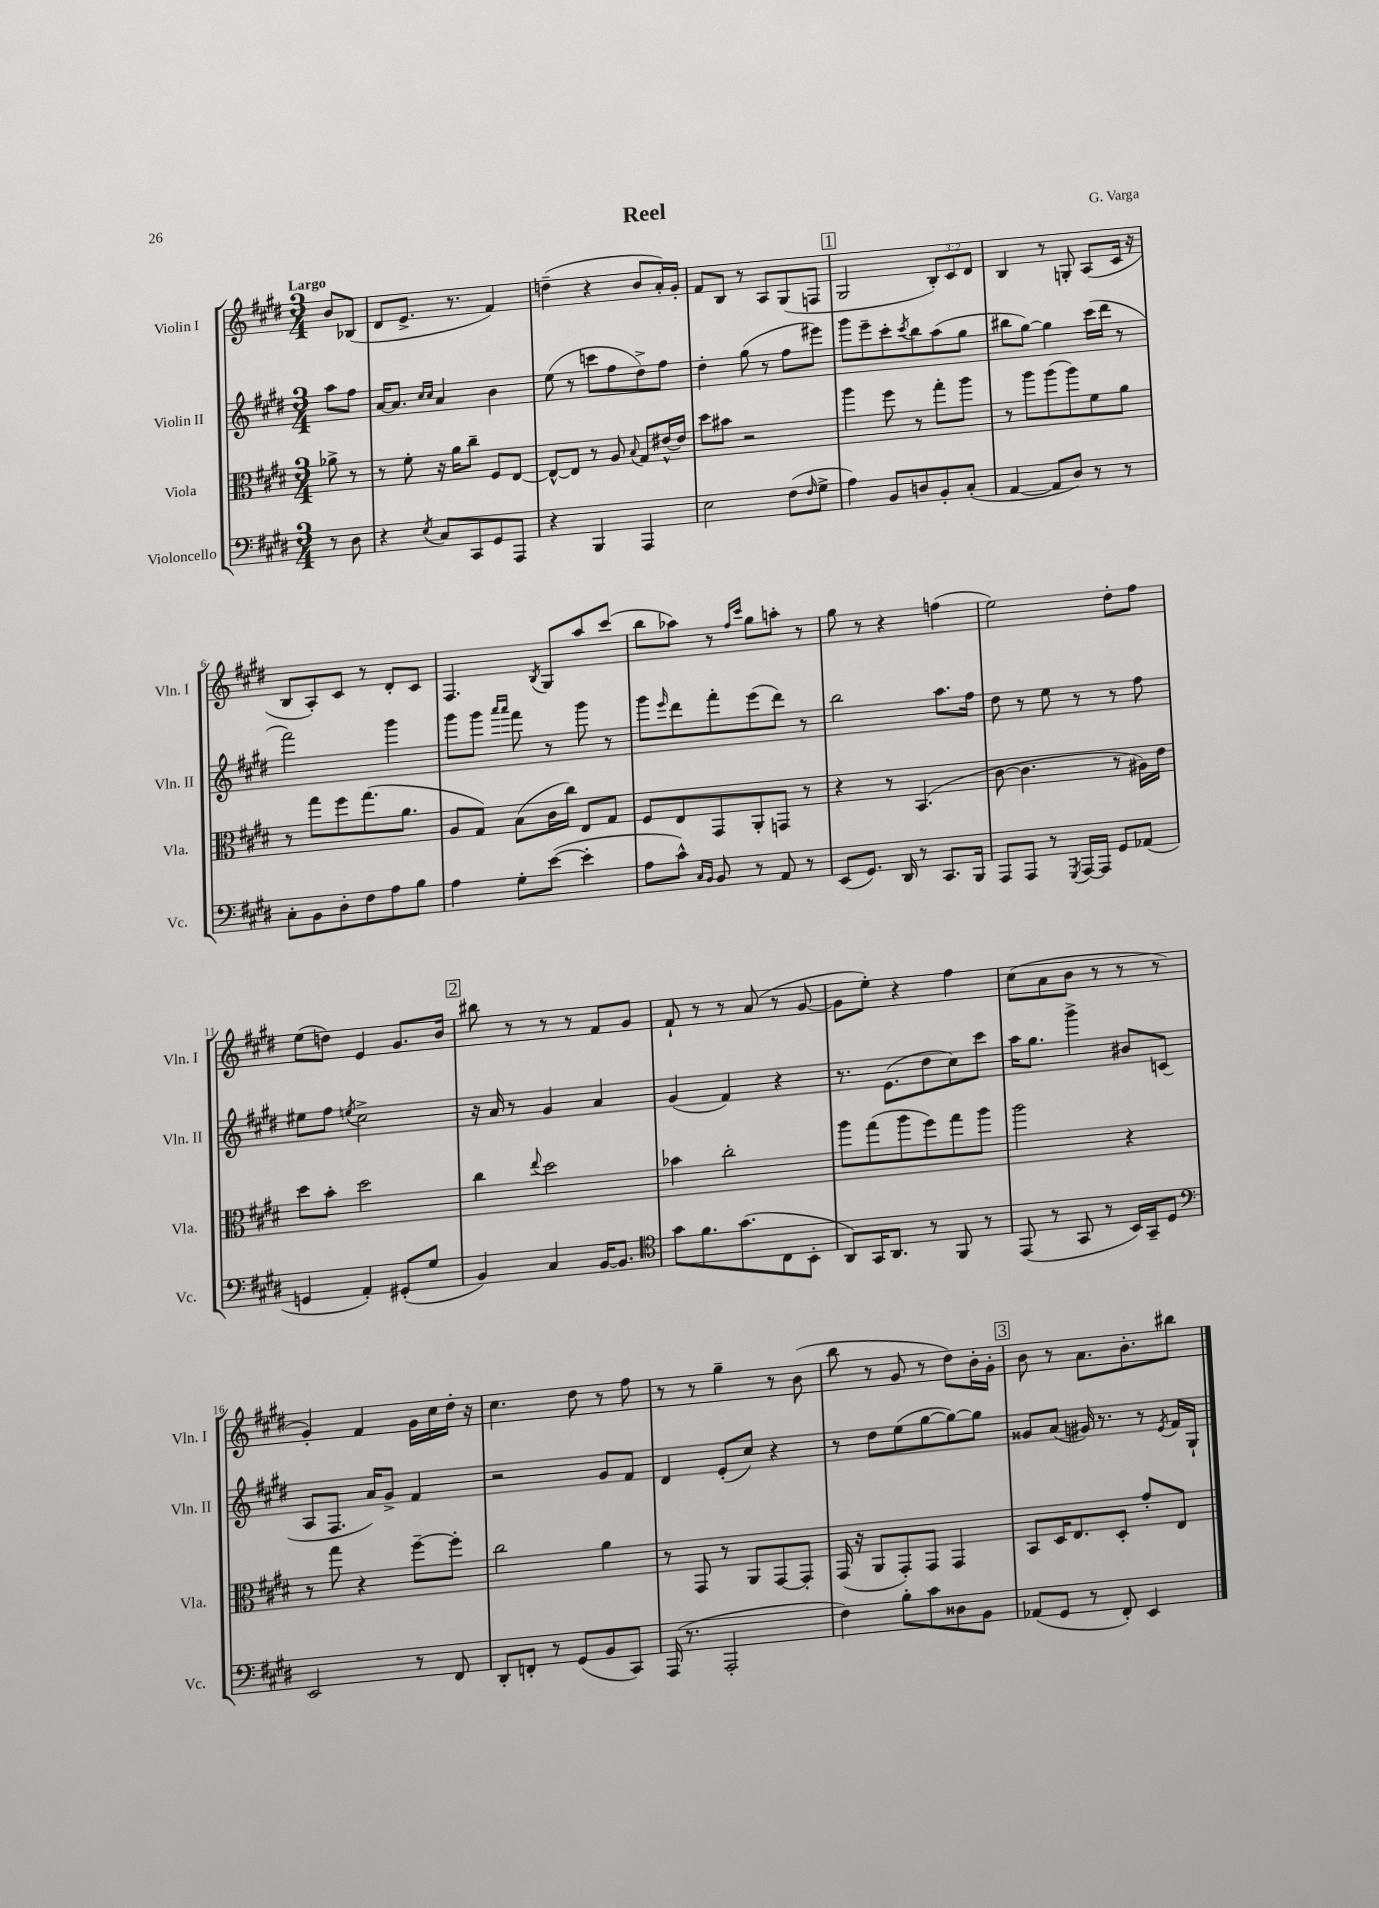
\header { title = "Reel" composer = "G. Varga" }
<<
\new StaffGroup <<
\new Staff = "s0" \with { instrumentName = "Violin I" shortInstrumentName = "Vln. I" } {
    \clef treble \key e \major \numericTimeSignature \time 3/4 \override Staff.TupletNumber.text = #tuplet-number::calc-fraction-text \partial 4 \tempo "Largo"
    b'8 bes8( |
    dis'8 e'8.-> r8. fis'4) |
    d''4--( r4 b'8 a'16-.) gis'16-. |
    fis'8 b8 r8 a8 gis8( f8 |
    \mark \markup { \box "1" } gis2 \tuplet 3/2 { b8-.) cis'8 dis'8 } |
    b4 r8 g8-. a8( cis'16 r16 |
    b8 a8-.) cis'8 r8 dis'8-. cis'8 |
    fis4. \acciaccatura { b8 } gis8 a''8 cis'''8( |
    b''8 aes''8) r8 \grace { fis''16 cis'''16 } gis''8 a''8-. r8 |
    gis''8 r8 r4 f''4( |
    e''2) dis''8-. fis''8 |
    e''8( d''8) e'4 gis'8. b'16 |
    \mark \markup { \box "2" } bis''8 r8 r8 r8 fis'8 gis'8 |
    fis'8-! r8 r8 a'8( r8 gis'8~ |
    gis'8 e''8-.) r4 fis''4 |
    cis''8( a'8 b'8 r8 r8 r8 |
    gis'4-.) fis'4 gis'16 cis''16 dis''16-. r16 |
    cis''4. dis''8 r8 fis''8 |
    r8 r8 gis''4-- r8 b'8( |
    b''8 r8 gis'8 r8 dis''8) b'16-. gis'16-. |
    \mark \markup { \box "3" } b'8 r8 a'8. b'8.-. bis''8 \bar "|." |
}
\new Staff = "s1" \with { instrumentName = "Violin II" shortInstrumentName = "Vln. II" } {
    \clef treble \key e \major \numericTimeSignature \time 3/4 \partial 4
    a''8 fis''8 |
    a'16~ a'8. \grace { cis''16 cis''16 } a'4 b'4 |
    e''8( r8 c'''8 fis''8 dis''8->) fis''8 |
    dis''4-. gis''8( r8 fis''8 eis'''8) |
    \mark \markup { \box "1" } gis'''8 e'''8-- cis'''8-. \acciaccatura { cis'''8 } b''8 a''8( gis''8 |
    bis''8 gis''8~) gis''4 cis'''16( dis'''16 r8 |
    fis'''2) gis'''4 |
    gis'''8 gis'''8 \grace { a'''16 a'''16 } fis'''8 r8 gis'''8 r8 |
    gis'''8 \grace { e'''16 } dis'''8 fis'''8-. e'''8( dis'''8) r8 |
    b''2 a''8. fis''16 |
    dis''8 r8 e''8 r8 r8 fis''8 |
    eis''8 fis''8 \acciaccatura { e''8 } cis''2-> |
    \mark \markup { \box "2" } r16 a'16 r8 gis'4 a'4 |
    gis'4( fis'4) r4 |
    r8. e'8.( dis''8 cis''8) cis'''8 |
    a''16 gis''8. gis'''4-> bis'8 c'8( |
    a8 fis8. a'16) gis'8-> fis'4 |
    r2 gis'8 fis'8 |
    dis'4 e'8-.( cis''8) r4 |
    r8 dis''8 e''8( gis''8~ gis''8~) gis''8 |
    \mark \markup { \box "3" } gisis'8 a'8( gis'16) r8. r8 \acciaccatura { e'8 } fis'16 gis16-! \bar "|." |
}
\new Staff = "s2" \with { instrumentName = "Viola" shortInstrumentName = "Vla." } {
    \clef alto \key e \major \numericTimeSignature \time 3/4 \partial 4
    aes'8-> r8 |
    r8 fis'8-. r16 a'16 cis''8-- fis8 e8~ |
    e8~-^ e8 r8 a8 \appoggiatura { b8 } gis8 eis'16~-^ eis'16 |
    dis''8 bis'8 r2 |
    \mark \markup { \box "1" } a''4 fis''8 r8 gis''8-. a''8 |
    r8 a''8 a''8( a''8) fis'8 a'8 |
    r8 gis''8 fis''8 gis''8.( a'8. |
    a8 gis8) b8( cis'16 cis''16) e8 gis8 |
    fis8 e8 gis,8 a,8-. g,8 r8 |
    r4 r8 b,4.( |
    cis'8~ cis'4. r8 ais16) e'16 |
    dis''8 b'8-. dis''2 |
    \mark \markup { \box "2" } cis''4 \appoggiatura { e''8 } dis''2 |
    bes'4 cis''2-. |
    a''8 gis''8( a''8 fis''8) gis''8 a''8 |
    a''2 r4 |
    r8 gis''8 r4 fis''8~-- fis''8-. |
    cis''2 a'4 |
    r8 gis,8 r8 a,8 gis,8~ gis,8-. |
    gis,16( r16 a,8 gis,8-.) gis,8 gis,4 |
    \mark \markup { \box "3" } b,8 dis16 e8. dis8-. gis'8-. e8 \bar "|." |
}
\new Staff = "s3" \with { instrumentName = "Violoncello" shortInstrumentName = "Vc." } {
    \clef bass \key e \major \numericTimeSignature \time 3/4 \partial 4
    r8 dis8 |
    r4 \acciaccatura { e8 } cis8 cis,8 gis,8 a,,8 |
    r4 b,,4 a,,4 |
    e2 fis8( \grace { fis16 } gis8-> |
    \mark \markup { \box "1" } a4) b,8 d8 b,8-. cis8-.( |
    a,4~ a,8 dis8) r8 r8 |
    cis8-. b,8 dis8-. fis8 a8 b8 |
    a4 gis8-. e'8~( e'4-. |
    a8 cis'8-^) \grace { cis16 b,16 } b,8 r8 a,8 r8 |
    e,8( gis,8.) dis,16 r8 cis,8. b,,16 |
    a,,8 a,,8 r8 \acciaccatura { gis,,8 } a,,16~ a,,16 gis,8 aes,8( |
    g,4 a,4-.) gis,8-.( gis8 |
    \mark \markup { \box "2" } b,4) cis4 b,16~ b,8. |
    \clef tenor gis'8 fis'8. gis'8.( cis8 b,8-. |
    a,8) gis,16 a,8. r8 fis,8 r8 |
    e,8( r8 gis,8 r8 b,16) gis,16-- dis8 |
    \clef bass e,2 r8 fis,8 |
    dis,8-. f,8-. r8 gis,8( b,8 cis,8) |
    a,,16( r8. a,,2-. |
    fis4) b8-. cis'8 disis8 b,8 |
    \mark \markup { \box "3" } aes,8( gis,8 r8 fis,8-.) e,4 \bar "|." |
}
>>
>>
